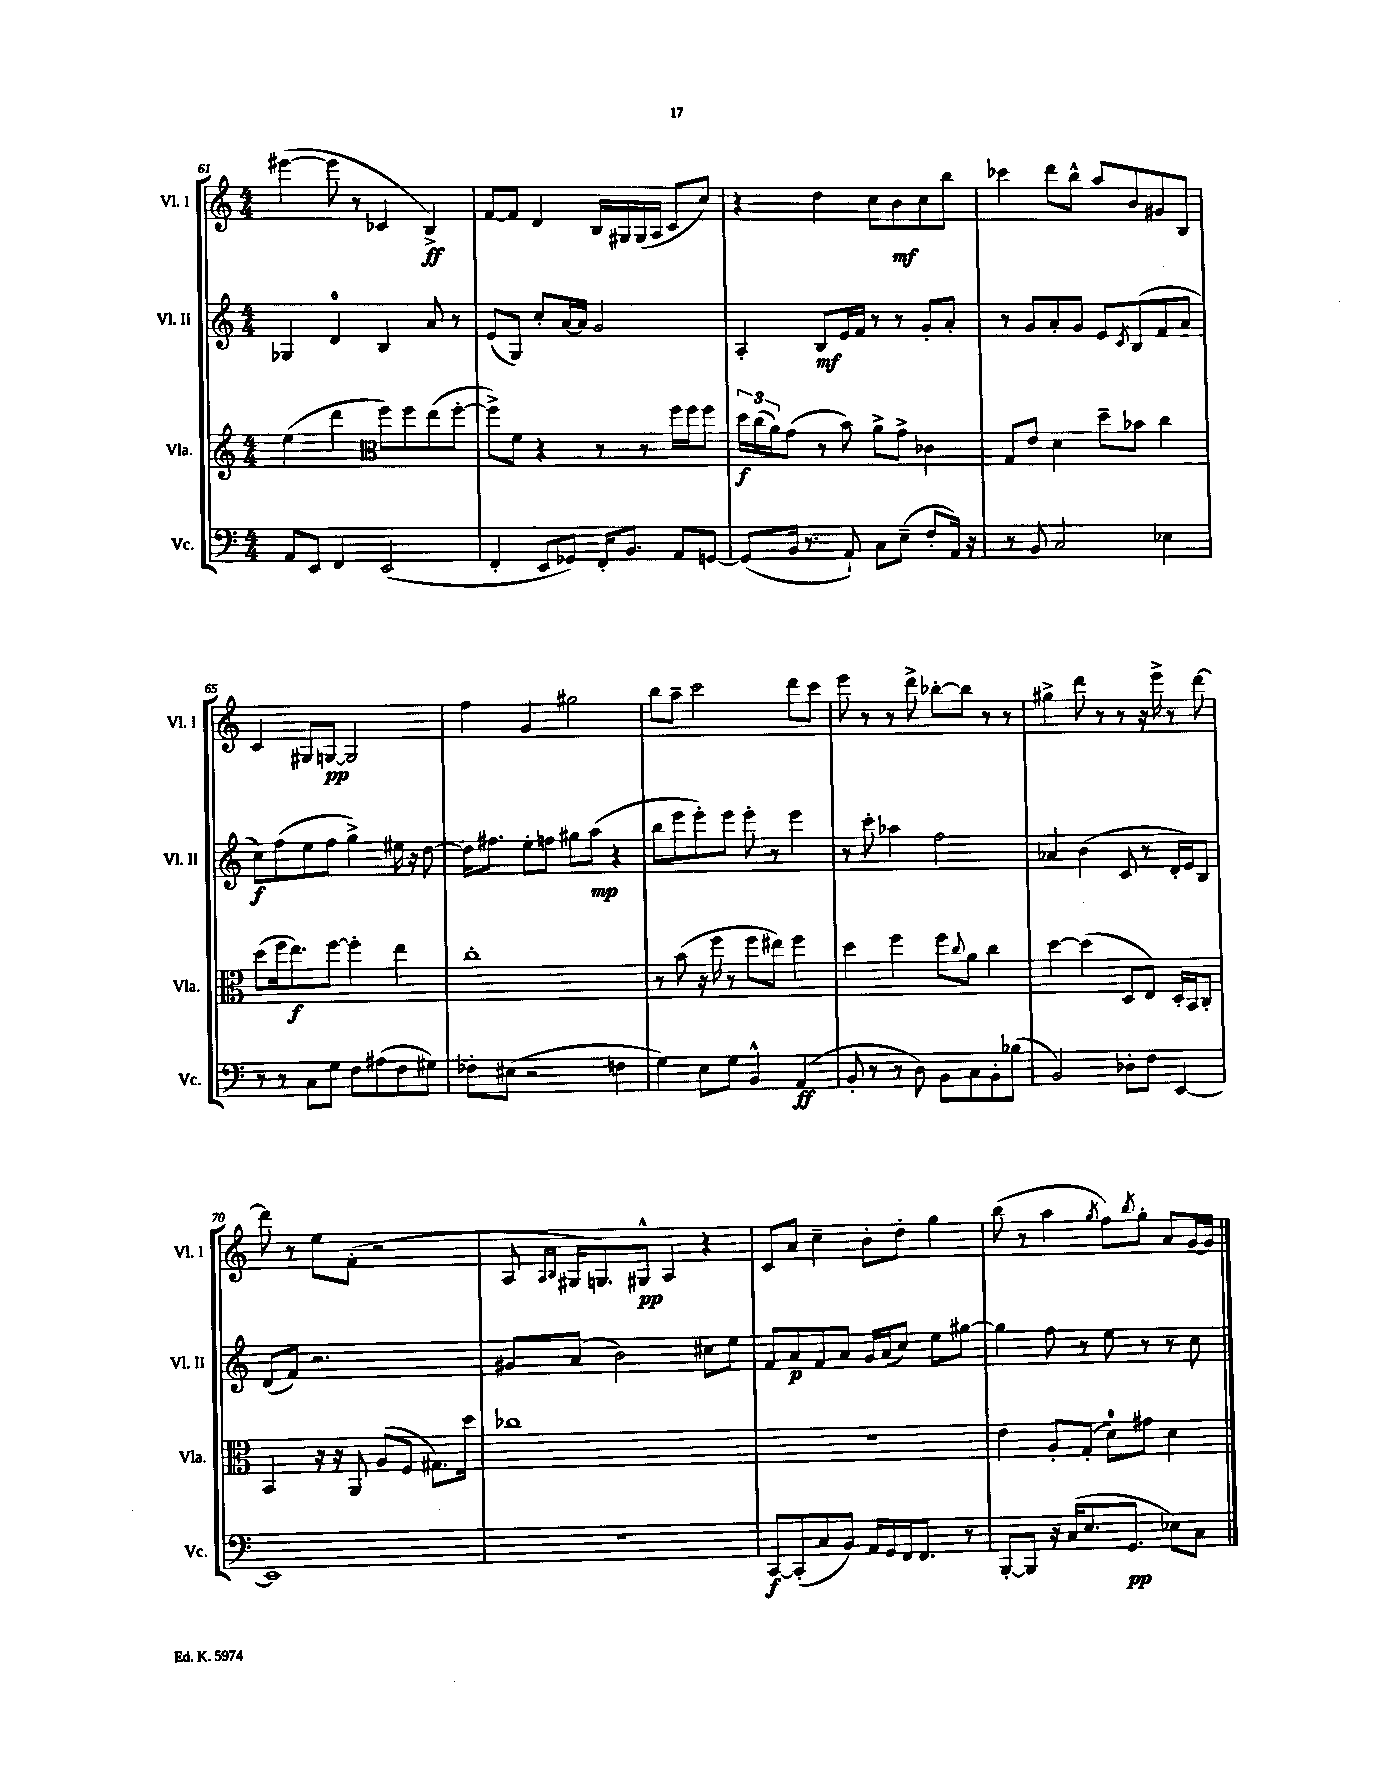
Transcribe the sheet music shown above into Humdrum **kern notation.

**kern	**kern	**kern	**kern
*staff4	*staff3	*staff2	*staff1
*clefF4	*clefG2	*clefG2	*clefG2
*k[]	*k[]	*k[]	*k[]
*M4/4	*M4/4	*M4/4	*M4/4
8AA	(4ee	4G-	([4eee#
8EE	.	.	.
4FF	4ddd	4d	8eee#]
.	.	.	8r
*	*clefC3	*	*
(2EE	8ff)	4B	4c-
.	8ff	.	.
.	(8ee	8a	4B^)
.	[8ff'	8r	.
=	=	=	=
4FF'	8ff^])	(8e	[8f
.	8f	8G)	8f]
8EE	4r	8cc'	4d
8GG-)	.	[16a	.
.	.	16a]	.
16FF'	8r	2g	16B
8.BB	.	.	16G#
.	8r	.	(16G#
.	.	.	16A
8AA	16ff	.	8c
.	16ff	.	.
[8GG	8ff	.	8cc)
=	=	=	=
(8GG]	24dd	4A'	4r
.	(24cc	.	.
.	24a)	.	.
16BB	(8g	.	.
8.r	.	.	.
.	8r	8B	4dd
8AA`)	8b)	16e	.
.	.	16f	.
8C	8a^	8r	8cc
(8E~	8g^	8r	8b
8F'	4c-	8g'	8cc
16AA)	.	8a'	8bb
16r	.	.	.
=	=	=	=
8r	8G	8r	4ccc-
8BB	8e	8g	.
2C	4d	8a'	8ddd
.	.	8g	8bb^^
.	8dd~	8e	8aa
.	.	8qc	.
.	8b-	(8B	8b
4E-	4cc	8f	8g#
.	.	8a	8B
=	=	=	=
8r	(8dd	8cc)	4c
8r	16ff	(8ff	.
.	8.ee)	.	.
8C	.	8ee	8G#
8G	[8ff	8ff	[8G
8F	4ff']	4gg^)	2G]
(8A#	.	.	.
8F	4ee	16ee#	.
.	.	16r	.
8G#)	.	[8dd	.
=	=	=	=
8F-'	1cc'	16dd]	4ff
.	.	8.ff#	.
(8E#	.	.	.
2r	.	8ee'	4g
.	.	8ff	.
.	.	8gg#	2gg#
.	.	(8aa	.
4F	.	4r	.
=	=	=	=
4G)	8r	8bb	8bb
.	(8b	8eee	8aa~
8E	16r	8eee')	2ccc
.	16ff	.	.
8G	8r	8eee	.
4BB^^	8ff	8eee'	.
.	8ee#)	8r	.
(4AA	4ff	4eee	8ddd
.	.	.	8ccc
=	=	=	=
8BB'	4dd	8r	8eee
8r	.	8ccc'	8r
8r	4ff	4aa-	8r
8D)	.	.	8ddd^
8BB	8ff	2ff	[8bb-'
.	8qqcc	.	.
8C	8a	.	8bb-]
8BB'	4cc	.	8r
(8B-	.	.	8r
=	=	=	=
2BB)	[4dd	4a-	4gg#^
.	(4dd]	(4b	8ddd
.	.	.	8r
8D-'	8D	8c	8r
8F	8E)	8r	16r
.	.	.	16eee^
[4EE	16D'	16d'	8r
.	16BB	16e)	.
.	8C'	8B	[8ddd
=	=	=	=
1EE]	4BB	(8d	8ddd]
.	.	8f)	8r
.	16r	2.r	8ee
.	16r	.	.
.	8AA	.	(8f'
.	(8A	.	2r
.	8F	.	.
.	8.G#)	.	.
.	16dd	.	.
=	=	=	=
1r	1cc-	8g#	8A
.	.	.	16qqA
.	.	.	16qqB
.	.	(8a	16G#
.	.	.	8.G)
.	.	2b)	.
.	.	.	8G#^^
.	.	.	4A
.	.	8cc#	4r
.	.	8ee	.
=	=	=	=
[8CC	1r	8f	8c
(8CC']	.	8a	8a
8C	.	8f	4cc~
8BB)	.	8a	.
16AA	.	16g	8b'
16GG	.	(16a	.
16FF	.	8cc)	8dd'
8.FF	.	.	.
.	.	8ee	4gg
8r	.	[8gg#	.
=	=	=	=
[8BBB'	4e	4gg#]	(8bb
8BBB]	.	.	8r
16r	8A'	8ff	4aa
(16C	.	.	.
8.E	(8G'	8r	.
.	.	.	8qgg
.	8d)	8ee	8ff)
8.GG	.	.	.
.	.	.	8qbb
.	8g#	8r	8gg'
8E-)	4d	8r	8a
8C	.	8cc	[16g
.	.	.	16g]
==	==	==	==
*-	*-	*-	*-
